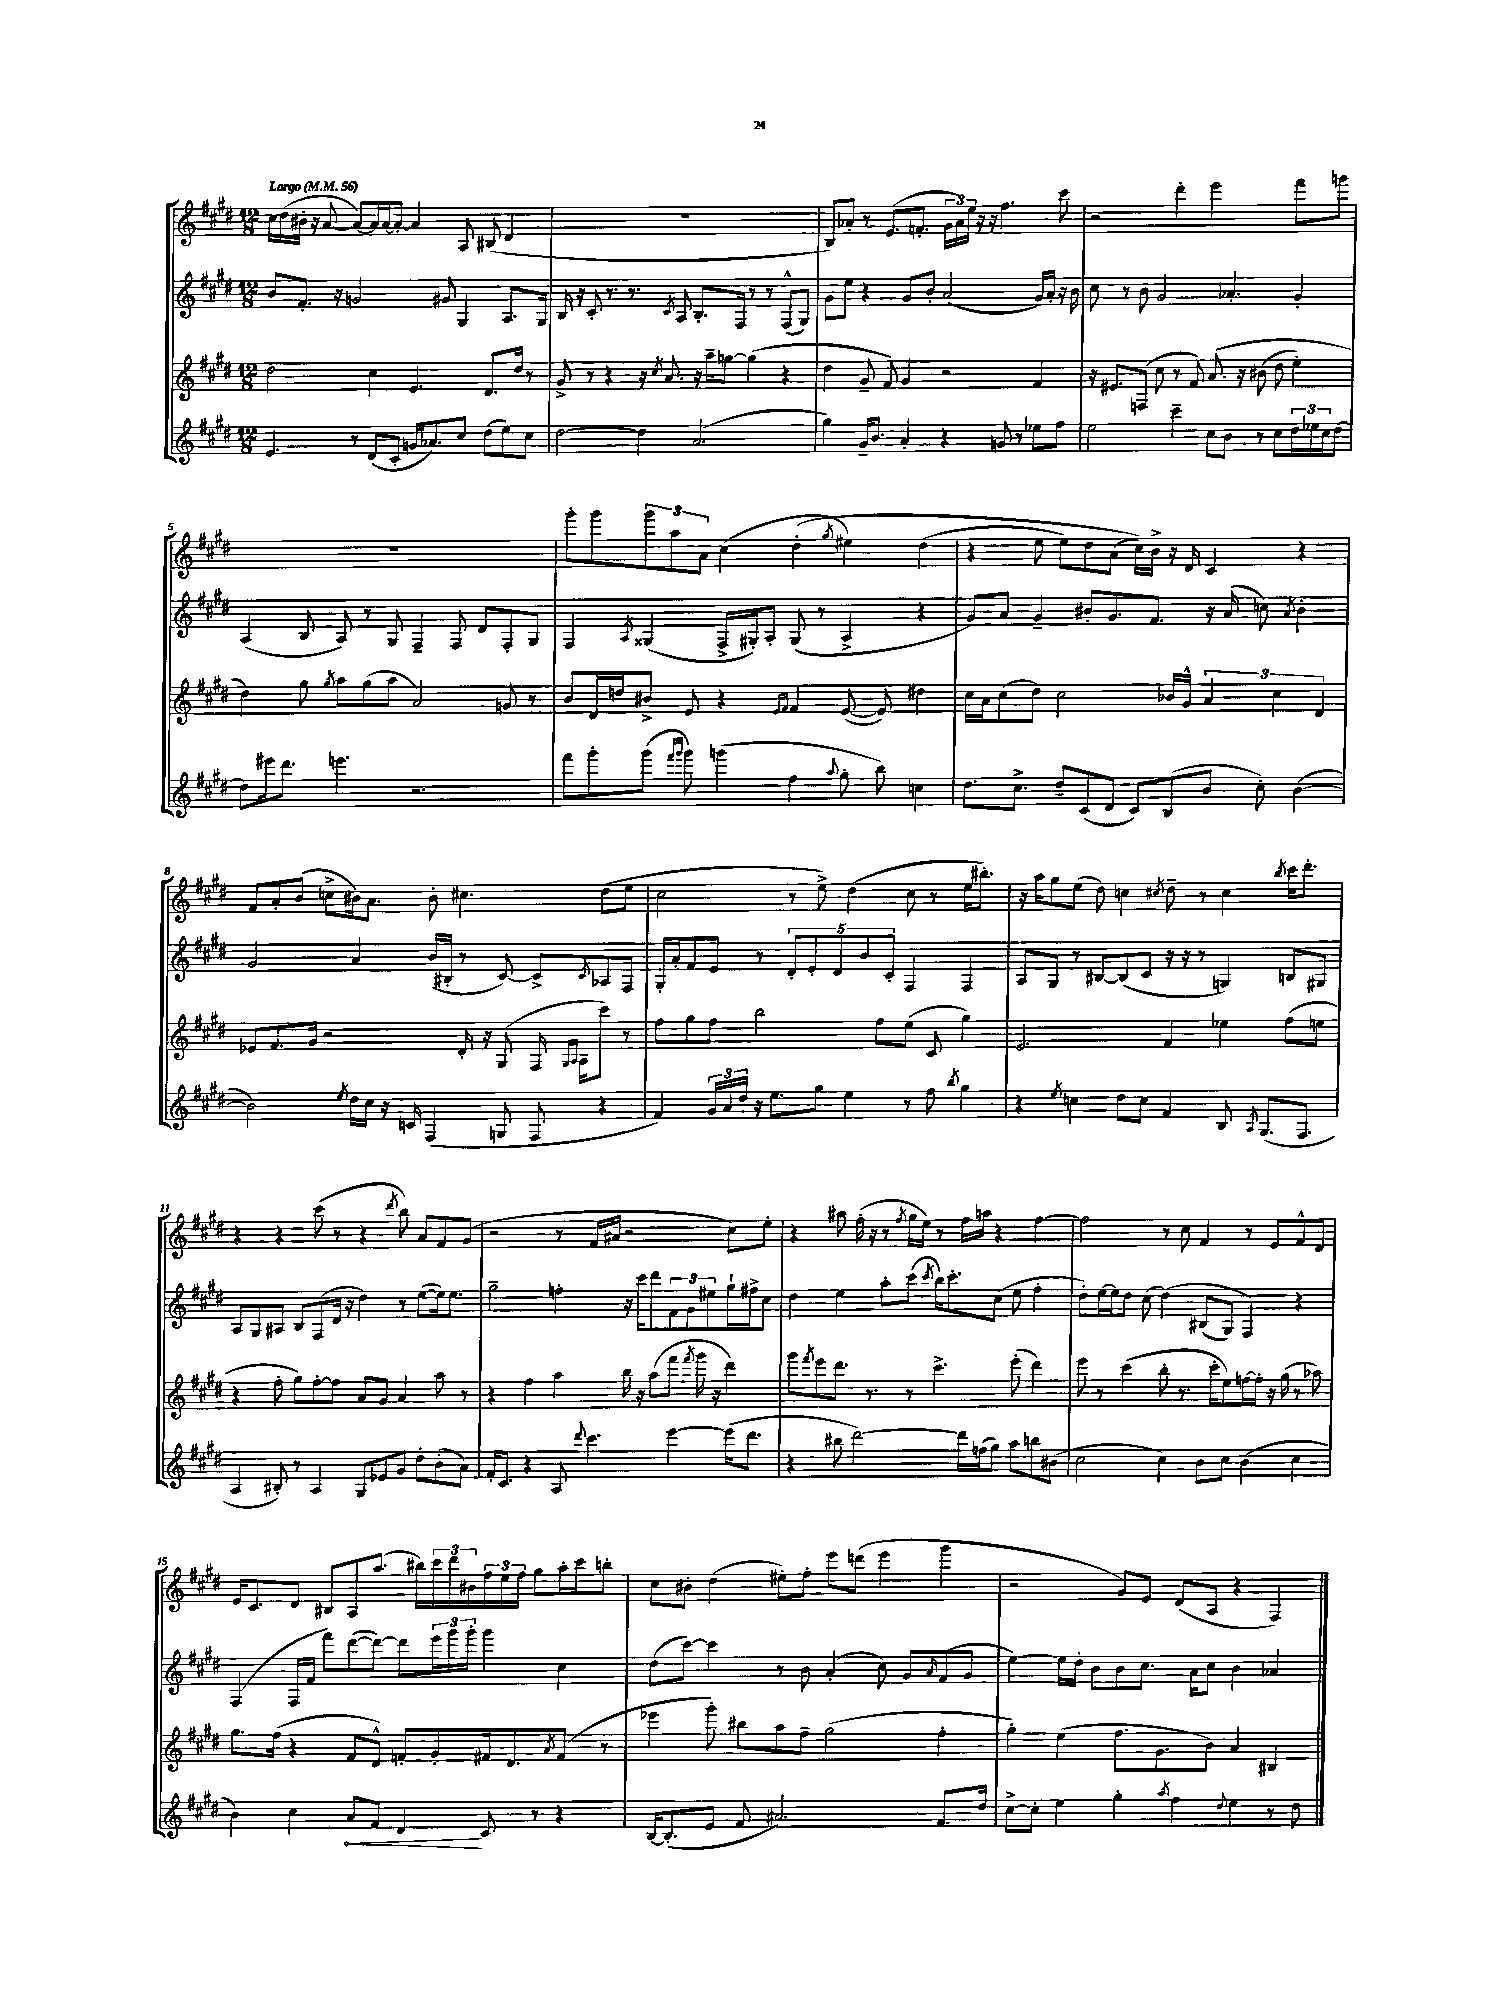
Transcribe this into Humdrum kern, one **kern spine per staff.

**kern	**dynam	**kern	**kern	**kern
*part4	*part4	*part3	*part2	*part1
*staff4	*staff4	*staff3	*staff2	*staff1
*clefG2	*	*clefG2	*clefG2	*clefG2
*k[f#c#g#d#]	*	*k[f#c#g#d#]	*k[f#c#g#d#]	*k[f#c#g#d#]
*M12/8	*	*M12/8	*M12/8	*M12/8
*MM56	*	*MM56	*MM56	*MM56
=1	=1	=1	=1	=1
!	!	!	!	!LO:TX:a:B:t=Largo
4.e/	.	2dd#\	8b/L	16cc#\LL
.	.	.	.	(16dd#\
.	.	.	8.f#'/J	16b#X'\JJ
.	.	.	.	16r
.	.	.	.	[8a/
.	.	.	16r	.
8r	.	.	2gn/	8a/L_)
(8d#/L	.	4cc#\	.	16a/L]
.	.	.	.	[16a/J
8c#'/J	.	.	.	8a'/J_
16gn/KL	.	4.e/	.	4a/]
8.a-X/)	.	.	.	.
.	.	.	8g#X/	.
8cc#/J	.	.	4G#/	8A/
(8dd#\L	.	8.d#/L	.	(8B#X/
8ee\)	.	.	8.A/L	4d#/
.	.	16dd#/Jk	.	.
8cc#\J	.	8r	.	.
.	.	.	16G#/Jk	.
=2	=2	=2	=2	=2
[2dd#\	.	8g#^/	16B/	1.r
.	.	.	16r	.
.	.	8r	8c#'/	.
.	.	4r	8.r	.
.	.	.	8.r	.
4dd#\]	.	16r	.	.
.	.	8qcc#/	.	.
.	.	8.a/	.	.
.	.	.	8qc#/	.
.	.	.	8A/	.
(2.a/	.	16r	8.B'/L	.
.	.	16aa~\KL	.	.
.	.	[8ggn\J	.	.
.	.	.	16F#/Jk	.
.	.	(4gg\]	8r	.
.	.	.	8r	.
.	.	4r	(8F#^^/L	.
.	.	.	8G#/J)	.
=3	=3	=3	=3	=3
4gg#\)	.	4dd#\	8g#\L	8B/L)
.	.	.	8ee\J	8a-X'/J
16g#~/KL	.	8g#~/	4r	8r
8.b/J	.	.	.	.
.	.	8f#/)	.	(8.e/L
4a'/	.	4g#/	8g#/L	.
.	.	.	.	8.fn'/J
.	.	.	8b'/J	.
4r	.	2r	(2a/	24g#\LL
.	.	.	.	24a-\)
.	.	.	.	24ee\JJ
.	.	.	.	16r
.	.	.	.	16r
8gn/	.	.	.	4.ff#\
8r	.	.	.	.
8ee-X\L	.	4f#/	16g#/LL)	.
.	.	.	16a'/JJ	.
8ff#\J	.	.	16r	8ccc#\
.	.	.	16b\	.
=4	=4	=4	=4	=4
2ee\	.	16r	8cc#\	2r
.	.	8.e#X/L	.	.
.	.	.	8r	.
.	.	(8Fn/J	8b\	.
.	.	8cc#\	2g#/	.
4ccc#~\	.	8r	.	4ddd#'\
.	.	8f#/)	.	.
8cc#\L	.	(8.a/	.	2eee\
8b\J	.	.	4.a-X'/	.
.	.	16r	.	.
8r	.	(8b#X\	.	.
8cc#\L	.	8dd#\	.	.
24dd#\L	.	4ee'\)	4g#'/	8fff#\L
24ee-X\	.	.	.	.
24cc#\J	.	.	.	.
[8dd#\J	.	.	.	8gggn\J
!!LO:LB:g=z
=5	=5	=5	=5	=5
8dd#\L]	.	4dd#\)	(4A/	1.r
16eee#X\k	.	.	.	.
8.ddd#\J	.	.	.	.
.	.	8gg#\	8B/	.
.	.	8qgg#/	.	.
4.eeen\	.	8aa\L	8A/)	.
.	.	(8gg#\	8r	.
.	.	8aa\J	8G#/	.
2.r	.	2a/)	4F#~/	.
.	.	.	8F#/	.
.	.	.	8d#/L	.
.	.	8gn/	8F#'/	.
.	.	8r	8G#/J	.
=6	=6	=6	=6	=6
8fff#\L	.	8b/L	4F#/	8ggg#'\L
8ggg#'\	.	16d#/L	.	8ggg#\
.	.	16ddn/J	.	.
.	.	.	8qA/	.
(8ggg#\J	.	8b#X^/J	(4G##X/	12ggg#\
.	.	.	.	12aa\
16qqfff#/LL	.	.	.	.
16qqggg#/JJ	.	.	.	.
8ggg#\)	.	8e/	.	.
.	.	.	.	12a\J
(4gggn\	.	4r	16F#^/LL	(4cc#\
.	.	.	16G#X'/J)	.
.	.	.	8A'/J	.
.	.	16qqe/LL	.	.
.	.	16qqf#/JJ	.	.
4ff#\	.	4f#/	(8G#/	(4dd#'\
.	.	.	8r	.
8qqaa/	.	.	.	8qgg#/
8gg#'\	.	([8e/	4A^/	4ee#X\)
8bb\)	.	8e/])	.	.
4ccn\	.	4dd#X\	4r	(4dd#\
=7	=7	=7	=7	=7
8.dd#\L	.	16cc#\LL	8g#/L)	4r
.	.	16a\J	.	.
.	.	(8cc#\	8a/J	.
8.cc#^\J	.	.	.	.
.	.	8dd#\J)	4g#~/	8ee\
8dd#~/L	.	2cc#\	.	8ee\L)
(8c#/	.	.	8b#X'/L	8dd#\
8d#/J	.	.	8.g#/	(8a\J
8c#/L)	.	.	.	16cc#\LL))
.	.	.	8.f#/J	16b^\JJ
(8B/	.	16b-X/LL	.	16r
.	.	16g#^^/JJ	.	16d#/
8b/J	.	6a/	16r	4c#/
.	.	.	(16a/	.
8cc#'\)	.	.	8ccn\)	.
.	.	6cc#\	.	.
.	.	.	8qa/	.
([4b\	.	.	4b#'\	4r
.	.	6d#/	.	.
!!LO:LB:g=z
=8	=8	=8	=8	=8
2b\])	.	8e-X/L	2g#/	8f#/L
.	.	8.f#/	.	8a'/
.	.	.	.	(8b/J
.	.	16g#/Jk	.	.
.	.	2r	.	8ccn^\L
8qee/	.	.	.	.
16dd#\LL	.	.	4a/	16b#X\k)
16cc#\JJ	.	.	.	8.a\J
16r	.	.	.	.
16cn/	.	.	.	.
(4F#/	.	.	(16b/LL	8b#'\
.	.	.	16B#X'/JJ	.
.	.	16d#'/	8r	4.cc#X\
.	.	16r	.	.
8Gn/	.	(8G#/	[8c#/)	.
8F#/	.	16F#/	8c#^/L]	.
.	.	16qqG#/LL	.	.
.	.	16qqA/JJ	.	.
.	.	16A\KL	.	.
.	.	.	8qc#/	.
4r	.	8ccc#\J)	8A-X/	(8dd#\L
.	.	8r	8F#/J	8ee\J
=9	=9	=9	=9	=9
4f#/)	.	8ff#\L	16G#'/LL	2cc#\
.	.	.	16a'/J	.
.	.	8gg#\	8f#/	.
24g#/LL	.	8ff#\J	8e/J	.
24a/	.	.	.	.
24dd#/JJ	.	.	.	.
16r	.	2bb\	8r	.
8.ee\L	.	.	.	.
.	.	.	10d#'/L	8r
.	.	.	10e'/	.
8gg#\J	.	.	.	8ee^\)
.	.	.	10d#/	.
4ee\	.	.	.	(4dd#\
.	.	.	10b/	.
.	.	8ff#\L	.	.
.	.	.	10c#'/J	.
8r	.	(8ee\J	4F#/	8cc#\
8ff#\	.	8c#/	.	8r
8qbb/	.	.	.	.
4gg#\	.	4gg#\)	4F#/	16ee\KL
.	.	.	.	8.bb#X'\J)
=10	=10	=10	=10	=10
4r	.	2.e/	8A/L	16r
.	.	.	.	16aa\KL
.	.	.	8G#/J	8gg#\
8qee/	.	.	.	.
4ccn\	.	.	8r	(8ee\J
.	.	.	[8B#X/L	8dd#\)
8dd#\L	.	.	(8B#/]	4ccn\
8cc\J	.	.	8c#/J	.
.	.	.	.	8qcc#X/
4f#/	.	4f#/	16r	8dd#~\
.	.	.	16r	.
.	.	.	8r	8r
8B/	.	4ee-X\	4Gn/)	4cc#\
8qA/	.	.	.	.
(8.G#/L	.	.	.	.
.	.	.	.	8qbb/
.	.	(8ff#\L	8Bn/L	16ccc#\KL
8.F#/J	.	.	.	8.ddd#'\J
.	.	8een\J	8G#X/J	.
!!LO:LB:g=z
=11	=11	=11	=11	=11
4A/	.	4r	8A/L	4r
.	.	.	8G#/	.
8B#X'/)	.	8ff#'\	8A#X/J	4r
8r	.	8gg#\L)	8B/L	.
4A/	.	[8ff#'\	(8F#/	(8ccc#\
.	.	8ff#\J]	16d#/Jk	8r
.	.	.	16r	.
8G#/L	.	8a/L	4dd#\)	4r
8e-X/	.	8g#/J	.	.
.	.	.	.	8qddd#/
8g#/J	.	4a/	8r	8bb\)
8dd#'\L	.	.	([8ee\L	8a/L
(8b'\	.	8aa\	16ee\k])	8f#/
.	.	.	8.ee\J	.
8a\J)	.	8r	.	(8g#/J
=12	=12	=12	=12	=12
16f#'/KL	.	4r	2gg#~\	2r
8.c#/J	.	.	.	.
4r	.	4ff#\	.	.
8A/	.	4aa\	4ffn'\	8r
8qqddd#/	.	.	.	.
4.ccc#\	.	.	.	16f#/LL
.	.	.	.	16a#X/JJ
.	.	16bb\	16r	2r
.	.	16r	16ccc#\KL	.
.	.	(8aa\L	8ddd#\	.
[4eee\	.	8fff#\J	12f#\	.
.	.	.	12g#\	.
.	.	8qfff#/	.	.
.	.	16ggg#\	.	.
.	.	.	12ee#X\	.
.	.	16r	.	.
(16eee\KL]	.	4ddd#\)	16gg#`\L	8cc#\L)
8.ddd#\J	.	.	16ff#X^\J	.
.	.	.	8cc#\J	8ee'\J
=13	=13	=13	=13	=13
4r	.	8ggg#\L	4dd#\	4r
.	.	8qfff#/	.	.
.	.	8eee\	.	.
8bb#X\	.	8.ddd#\J	4ee\	8aa#X\
[2ddd#\)	.	.	.	(16ff#'\
.	.	8.r	.	16r
.	.	.	8aa'\L	8r
.	.	.	.	8qff#/
.	.	8r	(8ccc#\J	16gg#\LL
.	.	.	.	16ee\JJ)
.	.	.	8qccc#/	.
.	.	4.ccc#^\	16bb\KL)	8r
.	.	.	8.ccc#'\	.
16ddd#\LL]	.	.	.	16ff#\LL
(16ffn\J	.	.	.	16aan\JJ
8gg#\J)	.	.	(8cc#\J	4r
8aa\L	.	(8eee'\	8ee\	.
8bbn\	.	4ddd#\)	4ff#'\	[4ff#\
(8b#X\J	.	.	.	.
=14	=14	=14	=14	=14
2cc#\	.	8eee\	8dd#'\L)	2ff#\]
.	.	8r	[16ee\L	.
.	.	.	16ee\J]	.
.	.	(4ccc#\	8dd#\J	.
.	.	.	(8cc#\	.
4cc#\)	.	8bb'\	(4dd#\)	8r
.	.	8.r	.	8cc#\
8b\L	.	.	(8B#X/L	4f#/
.	.	16ccc#'\KL	.	.
8cc#\J	.	8ee\)	8G#/J)	.
(4b\	.	[16ffn\L	4F#/)	8r
.	.	16ff'\JJ]	.	.
.	.	16r	.	8e/L
.	.	(16gg#\	.	.
4cc#\	.	8r	4r	8f#^^/
.	.	8aa-X\)	.	8d#/J
!!LO:LB:g=z
=15	=15	=15	=15	=15
4b\)	.	8.gg#\L	(4F#/	16e/KL
.	.	.	.	8.c#/
.	.	(16ff#\Jk	.	.
4cc#\	.	4r	16F#/LL	8d#/J
.	.	.	16f#/JJ	.
.	.	.	8fff#\L)	8B#X/L
!	!LO:HP:b	!	!	!
8a/L	<	8f#/L	([8ddd#\	8A/
8f#/J	.	8d#^^/J)	8ddd#\J_)	(8.aa/J
4d#/	.	8fn'/L	8ddd#\L]	.
.	.	.	.	16bb#X\LL)
.	.	8g#'/	24eee\L	24ccc#\
.	.	.	24ggg#\	24ddd#\
.	.	.	24ggg#'\JJ	24b#X\
8c#/	[	16f#X/k	4ggg#\	24ff#\
.	.	.	.	24ee\
.	.	8.d#/	.	.
.	.	.	.	24ff#\JJ
8r	.	.	.	8gg#\L
.	.	8qa/	.	.
4r	.	(8f#/J	4cc#\	16aa'\L
.	.	.	.	16ccc#\J
.	.	8r	.	8bbn'\J
=16	=16	=16	=16	=16
[16B/KL	.	4eee-X\	(8dd#\L	8cc#\L
(8.B'/]	.	.	.	.
.	.	.	[8ccc#\J)	8b#X'\J
8e/J	.	8ggg#'\)	4ccc#\]	(4dd#\
8f#/	.	8bb#X\L	.	.
2.a#X/)	.	8aa\	8r	8ee#X'\L)
.	.	8ff#~\J	8b\	8ff#'\J
.	.	(2gg#\	(4a'/	8eee\L
.	.	.	.	(8dddn\J
.	.	.	8cc#\)	4eee\
.	.	.	8g#/L	.
.	.	.	16qqa/	.
8.f#/L	.	4ff#'\	(8f#/	4ggg#\
.	.	.	8g#/J	.
16dd#/Jk	.	.	.	.
=17	=17	=17	=17	=17
[8cc#^\L	.	4gg#'\)	[4ee\)	2r
8cc#'\J]	.	.	.	.
4ee\	.	(4ee\	16ee\LL]	.
.	.	.	16dd#'\JJ	.
.	.	.	8b\L	.
4gg#'\	.	8.ff#\L	8b\	8g#/L)
.	.	.	8.cc#\J	8e/J
.	.	8.g#\	.	.
8qaa/	.	.	.	.
4ff#\	.	.	.	(8d#/L
.	.	.	16a\KL	.
.	.	8b\J)	8cc#\J	8A/J
8qqdd#/	.	.	.	.
4ee\	.	4a/	4b\	4r
8r	.	4B#X/	4a-X/	4F#/)
8dd#\	.	.	.	.
==	==	==	==	==
*-	*-	*-	*-	*-
